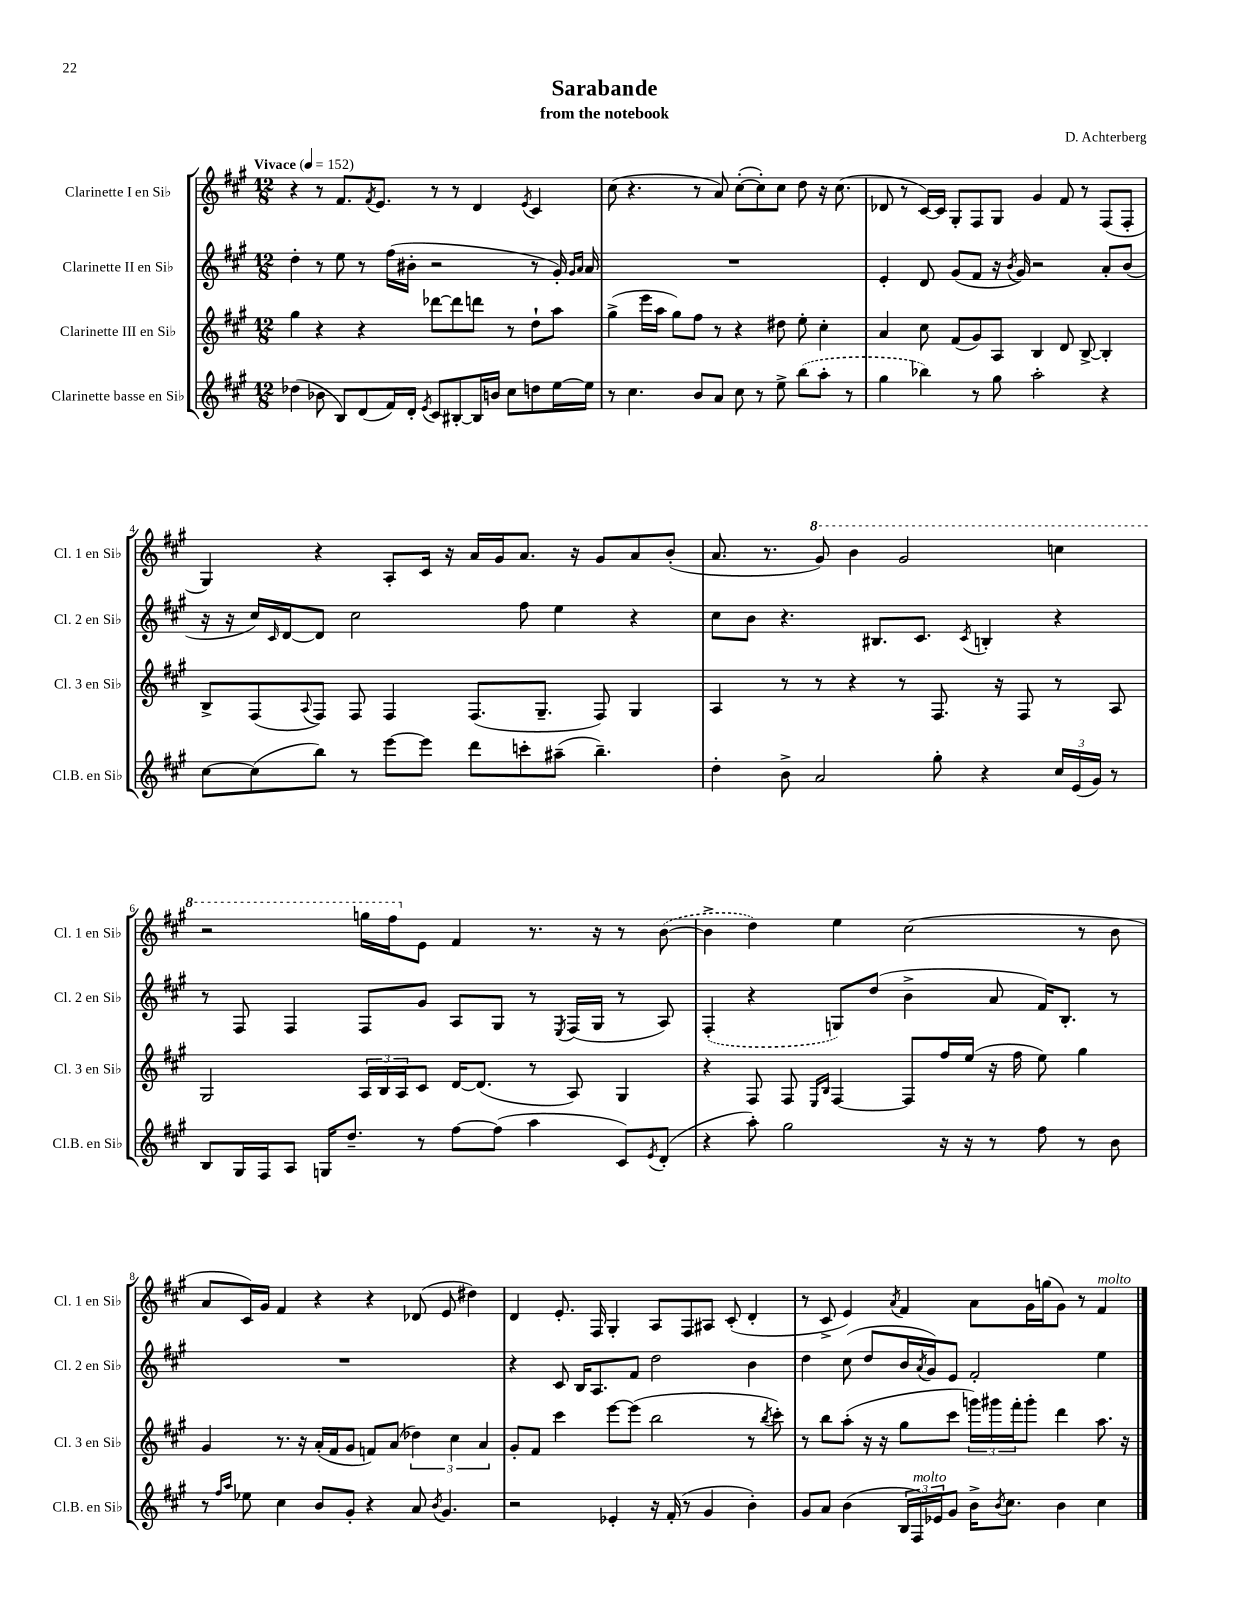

**kern	**kern	**kern	**kern
*part4	*part3	*part2	*part1
*staff4	*staff3	*staff2	*staff1
*I"Clarinette basse en Si♭	*I"Clarinette III en Si♭	*I"Clarinette II en Si♭	*I"Clarinette I en Si♭
*I'Cl.B. en Si♭	*I'Cl. 3 en Si♭	*I'Cl. 2 en Si♭	*I'Cl. 1 en Si♭
*clefG2	*clefG2	*clefG2	*clefG2
*k[f#c#g#]	*k[f#c#g#]	*k[f#c#g#]	*k[f#c#g#]
*M12/8	*M12/8	*M12/8	*M12/8
*MM152	*MM152	*MM152	*MM152
=1	=1	=1	=1
!	!	!	!LO:TX:a:B:t=Vivace
(4dd-X\	4gg#\	4dd'\	4r
8b-X\	4r	8r	8r
8B/L)	.	8ee\	8.f#/L
(8d/	4r	8r	.
.	.	.	8qf#/
.	.	.	8.e/J
16f#/L)	.	(16ff#\LL	.
16d'/JJ	.	16b#X'\JJ	.
8qe/	.	.	.
8c#/L	[8ddd-X\L	2r	8r
[8B#X'/	8ddd-\]	.	8r
16B#/L]	8dddn\J	.	4d/
16bn/JJ	.	.	.
8cc#\L	8r	.	.
.	.	.	8qe/
8ddn\	8dd`\L	8r	4c#/
[16ee\L	8aa\J	16g#'/)	.
.	.	16qqg#/LL	.
.	.	16qqa/JJ	.
16ee\JJ]	.	16a/	.
=2	=2	=2	=2
8r	(4gg#^\	1.r	(8cc#\
4.cc#\	.	.	4.r
.	16eee\LL	.	.
.	16aa\JJ	.	.
.	8gg#\L)	.	.
8b/L	8ff#\J	.	8r
8a/J	8r	.	8a/)
8cc#\	4r	.	([8cc#'\L
8r	.	.	8cc#'\])
8ee^\	8dd#X\	.	8cc#\J
(8bb\L	8ee'\	.	8dd\
8aa'\J	4cc#'\	.	16r
.	.	.	(8.cc#\
8r	.	.	.
=3	=3	=3	=3
4gg#\	4a/	4e'/	8d-X/
.	.	.	8r
4bb-X\)	8cc#\	8d/	[16c#/LL)
.	.	.	16c#/JJ]
.	(8f#/L	(8g#/L	8G#'/L
8r	8g#/)	8f#/J	8F#/
8gg#\	8A/J	16r	8G#/J
.	.	8qb/	.
.	.	16g#/)	.
2aa'\	4B/	2r	4g#/
.	8d/	.	8f#/
.	[8B^/	.	8r
4r	4B'/]	8a'/L	(8F#/L
.	.	(8b/J	8F#'/J
!!LO:LB:g=z
=4	=4	=4	=4
[8cc#\L	8B^/L	16r	4G#/)
.	.	16r	.
(8cc#\]	(8F#/	16cc#/LL)	.
.	.	16qqc#/	.
.	.	[16d/J	.
.	8qqA/	.	.
8bb\J)	8F#/J)	8d/J]	4r
8r	8F#/	2cc#\	.
[8eee\L	4F#/	.	8A'/L
8eee\J]	.	.	16c#/Jk
.	.	.	16r
8ddd\L	(8.F#/L	.	16a/LL
.	.	.	16g#/J
8cccn'\	.	8ff#\	8.a/J
.	8.G#~/J	.	.
(8aa#X~\J	.	4ee\	.
.	.	.	16r
4.bb~\)	8F#/)	.	8g#/L
.	4G#/	4r	8a/
.	.	.	(8b'/J
=5	=5	=5	=5
4dd'\	4A/	8cc#\L	8.a/
.	.	8b\J	.
.	.	.	8.r
8b^\	8r	4.r	.
*	*	*	*8va
2a/	8r	.	8gg#/)
.	4r	.	4bb\
.	.	8.B#X/L	.
.	8r	.	2gg#/
.	.	8.c#/J	.
8gg#'\	8.F#/	.	.
.	.	8qc#/	.
4r	.	4Bn'/	.
.	16r	.	.
.	8F#/	.	.
24cc#/LL	8r	4r	4cccn\
(24e/	.	.	.
24g#/JJ)	.	.	.
8r	8A/	.	.
!!LO:LB:g=z
=6	=6	=6	=6
8B/L	2G#/	8r	2r
16G#/L	.	8F#/	.
16F#/J	.	.	.
8A/J	.	4F#/	.
16Gn/KL	.	.	.
8.dd~/J	.	.	.
.	24A/LL	8F#/L	16gggn\LL
.	24B/	.	.
.	.	.	16fff#\J
.	24A/J	.	.
*	*	*	*X8va
8r	8c#/J	8g#/J	8e\J
[8ff#\L	[16d/KL	8A/L	4f#/
.	(8.d/J]	.	.
(8ff#\J]	.	8G#/J	.
4aa\	8r	8r	8.r
.	.	8qE/	.
.	8A/)	(16F#/LL	.
.	.	16G#/JJ	16r
8c#/L)	4G#/	8r	8r
8qe/	.	.	.
(8d'/J	.	8A/)	([8b\
=7	=7	=7	=7
4r	4r	(4F#'/	4b^\]
8aa'\)	8F#/	4r	4dd\)
2gg#\	8F#/	.	.
.	16qqE/LL	.	.
.	16qqB/JJ	.	.
.	[4F#/	8Gn/L)	4ee\
.	.	(8dd/J	.
.	8F#/L]	4b^\	(2cc#\
16r	16ff#/L	.	.
16r	(16ee/JJ	.	.
8r	16r	8a/	.
.	16ff#\	.	.
8ff#\	8ee\)	16f#/KL)	.
.	.	8.B'/J	.
8r	4gg#\	.	8r
8b\	.	8r	8b\
!!LO:LB:g=z
=8	=8	=8	=8
8r	4g#/	1.r	8a/L
16qqff#/LL	.	.	.
16qqaa/JJ	.	.	.
8ee-X\	.	.	16c#/L)
.	.	.	16g#/JJ
4cc#\	8.r	.	4f#/
.	16r	.	.
8b/L	(16a'/LL	.	4r
.	16f#/J	.	.
8g#'/J	8g#/J	.	.
4r	8fn/L)	.	4r
.	(8a/J	.	.
8a/	6dd-X\)	.	(8d-X/
8qb/	.	.	.
4.g#/	.	.	8e/
.	6cc#\	.	.
.	.	.	4dd#X\)
.	6a/	.	.
=9	=9	=9	=9
2r	8g#'/L	4r	4d/
.	8f#/J	.	.
.	4ccc#\	8c#/	8.e'/
.	.	16B/KL	.
.	.	8.A/	16F#/
4e-X'/	[8eee\L	.	4G#'/
.	(8eee\J]	8f#/J	.
16r	2bb\	2dd\	8A/L
(16f#'/	.	.	.
8r	.	.	8F#/
4g#/	.	.	8A#X/J
.	.	.	(8c#'/
4b'\)	8r	4b\	4d'/
.	8qbb/	.	.
.	8ccc#'\)	.	.
=10	=10	=10	=10
8g#/L	8r	4dd\	8r
8a/J	8bb\L	.	8c#^/
(4b\	(8aa'\J	(8cc#\	4e/)
.	16r	8dd/L	.
.	16r	.	.
.	.	.	8qa/
24B/LL	8gg#\L	16b/L	4f#/
!LO:TX:a:i:t=molto	!	!	!
24F#/)	.	.	.
.	.	8qa/	.
.	.	16g#/J)	.
24e-X/J	.	.	.
8g#/J	8ccc#\J	8e/J	.
16b^\KL	24gggn\LL)	2f#'/	8a\L
.	24ggg#X\	.	.
8qb/	.	.	.
8.cc#\J	.	.	.
.	24fff#'\J	.	.
.	8ggg#'\J	.	16g#\L
.	.	.	(16ggn\J
4b\	4ddd\	.	8g#\J)
.	.	.	8r
!	!	!	!LO:TX:a:i:t=molto
4cc#\	8.aa\	4ee\	4f#/
.	16r	.	.
==	==	==	==
*-	*-	*-	*-
